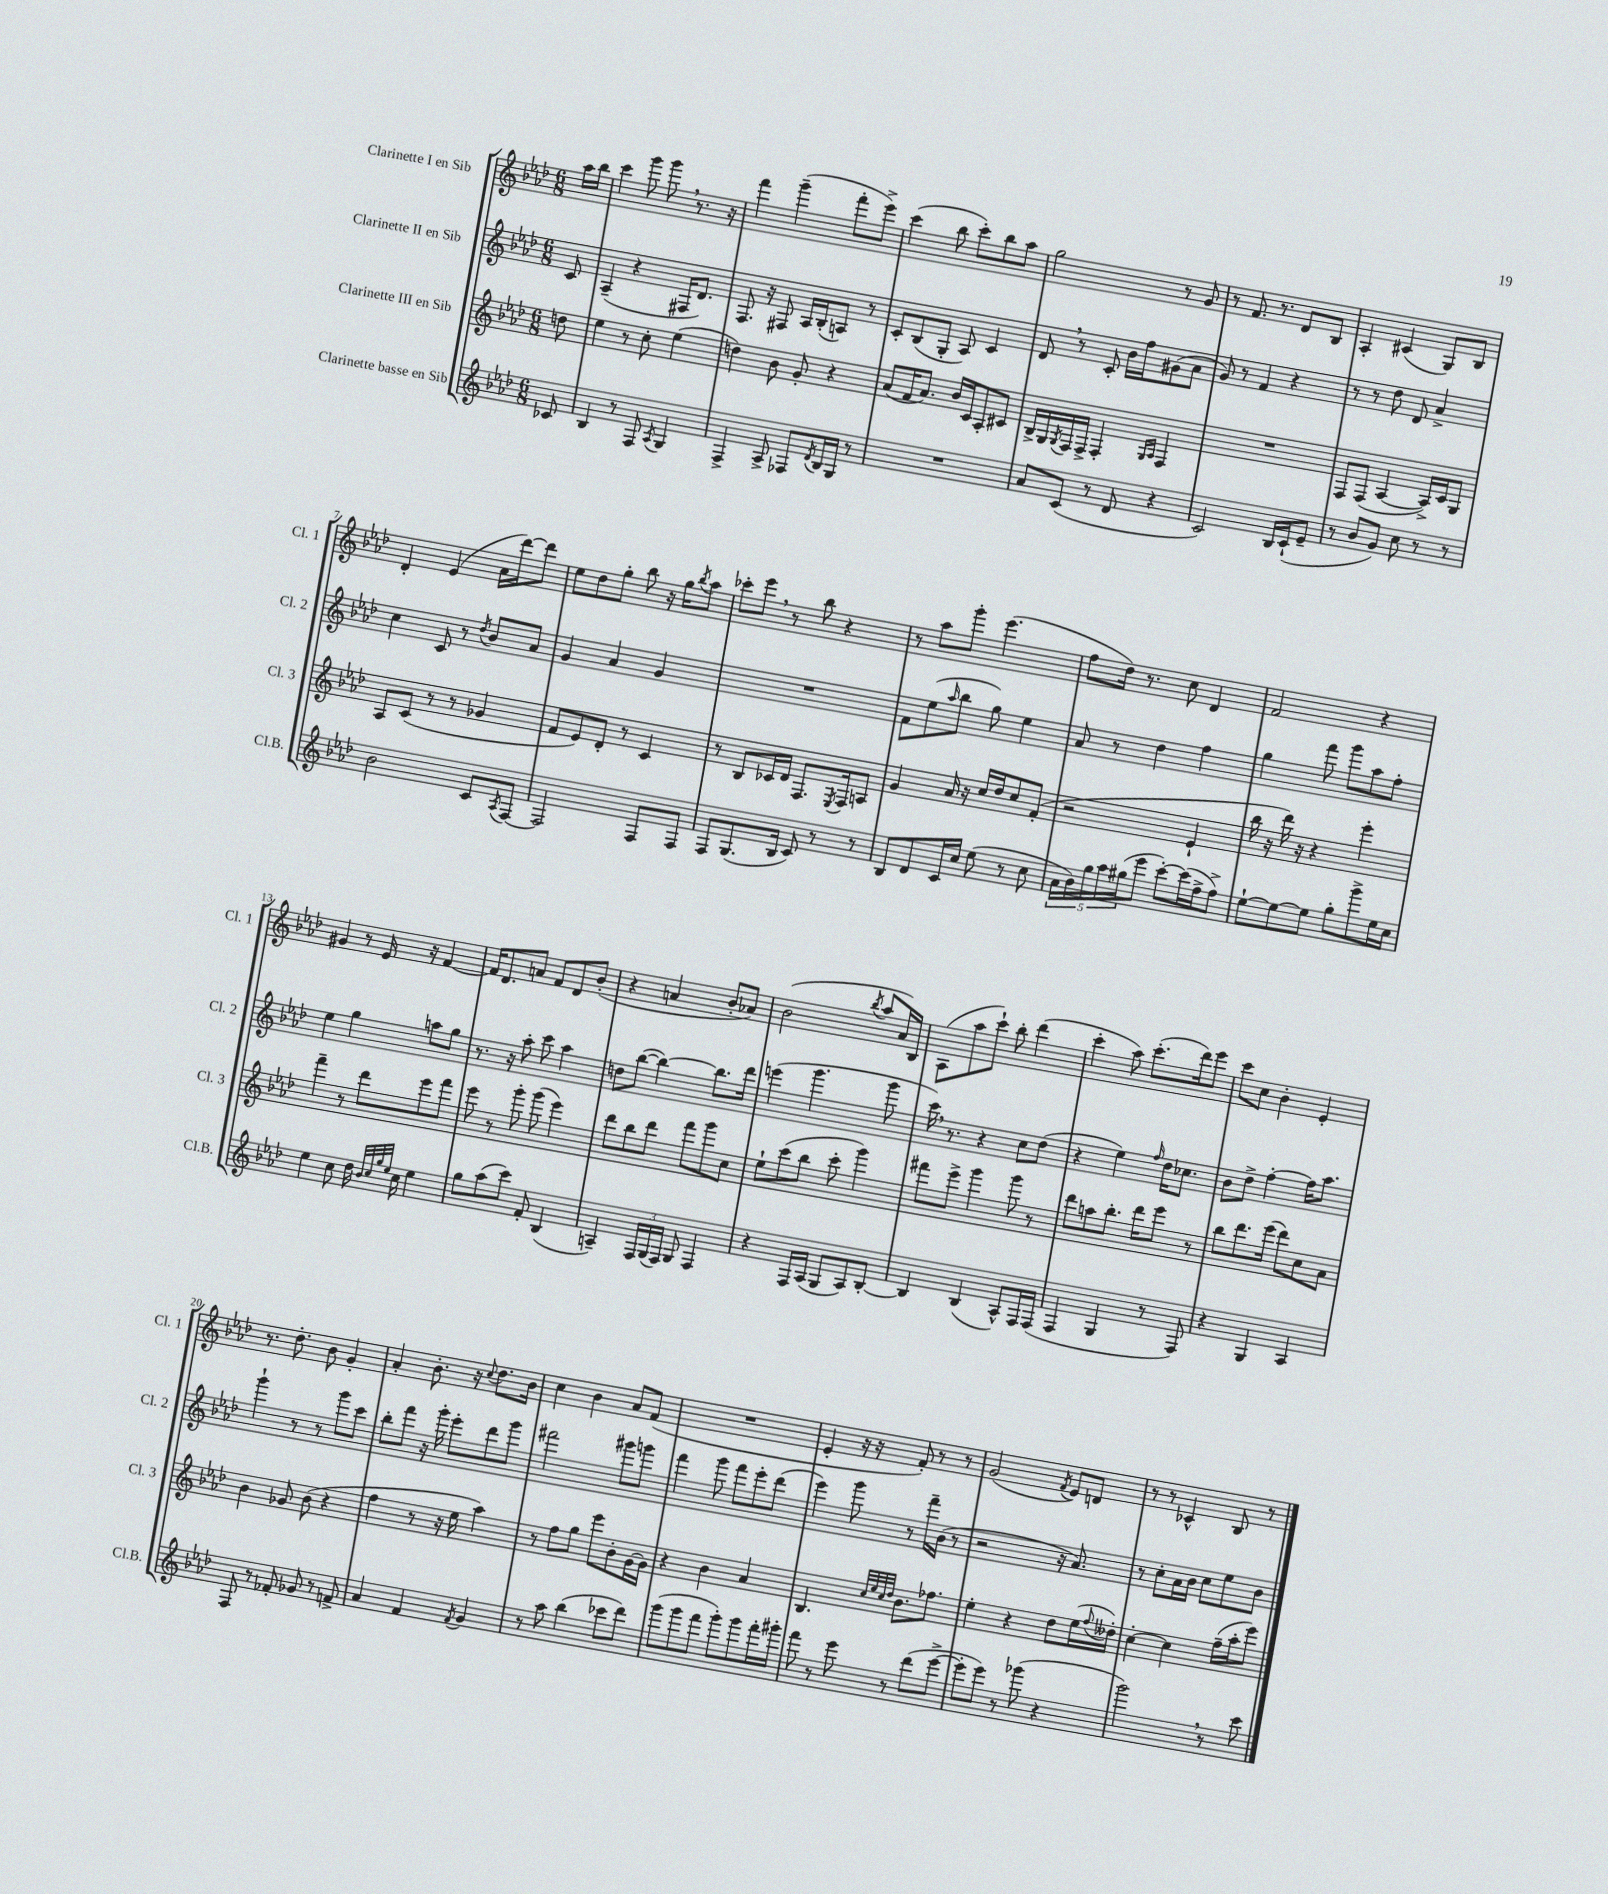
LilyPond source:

<<
\new StaffGroup <<
\new Staff = "s0" \with { instrumentName = "Clarinette I en Sib" shortInstrumentName = "Cl. 1" } {
    \clef treble \key aes \major \numericTimeSignature \time 6/8 \partial 8
    aes''16 bes''16 |
    c'''4 g'''8 g'''8 \breathe r8. r16 |
    f'''4 g'''4--( f'''8-. ees'''8->) |
    c'''4( bes''8 c'''8-.) bes''8 aes''8 |
    g''2 r8 g'8 |
    r8 f'8. r8. des'8 bes8 |
    aes4-. cis'4( g8) bes8 |
    des'4-. ees'4( aes'16 des'''16~) des'''8 |
    ees''8 des''8 g''8-. bes''8 r16 g''16 \acciaccatura { bes''8 } aes''8 |
    ces'''8-. ees'''8 \breathe r8 bes''8 r4 |
    r8 aes''8 g'''8-. ees'''4.( |
    f''8 des''16) r8. c''8 des'4 |
    f'2 r4 |
    gis'4 r8 ees'16 r16 f'4~ |
    f'16 des'8. a'8 f'8 des'8 bes'8-.( |
    r4 a'4 bes'8-. aes'8) |
    bes'2( \acciaccatura { bes''8 } aes''8 aes'16) bes16 |
    aes8( aes''8 c'''8-!) bes''8-. des'''4( |
    c'''4-. aes''8) c'''8.-.( des'''16) ees'''8 |
    c'''8 c''8 bes'4-. ees'4-. |
    r8. des''8.-. bes'8 g'4-. |
    aes'4-. bes'8.-. r16 \appoggiatura { c''8 } des''8. bes'16 |
    c''4 bes'4 aes'8 f'8( |
    R2. |
    ees'4-. r16 r16 f'8-.) r8 r8 |
    g'2( \acciaccatura { f'8 } ees'8) d'8 |
    r8 r8 ces'4-^ bes8 r8 \bar "|." |
}
\new Staff = "s1" \with { instrumentName = "Clarinette II en Sib" shortInstrumentName = "Cl. 2" } {
    \clef treble \key aes \major \numericTimeSignature \time 6/8 \partial 8
    c'8 |
    aes4--( r4 fis16 des'8.) |
    f8. r16 fis8 aes16 bes16-.( a8) r8 |
    c'8-. bes8( g8-. aes8) c'4 |
    des'8 \breathe r8 c'8-. bes'16 f''16 gis'8( aes'8 |
    g'8) r8 f'4 r4 |
    r8 r8 des''8 des'8 aes'4-> |
    c''4 c'8 r8 \acciaccatura { des''8 } bes'8 aes'8 |
    g'4 aes'4 g'4 |
    R2. |
    f'8 ees''8( \grace { aes''16 } bes''8 g''8) ees''4 |
    aes'8 r8 des''4 f''4 |
    g''4 f'''8 g'''8 aes''8 f''8-. |
    ees''4 g''4 a''8 g''8 |
    r8. r16 aes''8-. c'''8 aes''4 |
    d''8 bes''8~( bes''4~) bes''8. des'''16 |
    e'''4( g'''4. g'''8 |
    c'''16) \breathe r8. r4 c''8 des''8( |
    r4 ees''4) \grace { f''16 } des''16 ces''8. |
    bes'8 des''8-> f''4~-. f''16 aes''8. |
    g'''4-! r8 r8 g'''8 c'''8 |
    bes''8-. f'''8 r16 g'''16-. ees'''8-. des'''8 g'''8 |
    fis'''2 gis'''8 g'''8 |
    f'''4 g'''8 f'''8 ees'''8-. des'''8( |
    ees'''4) g'''8 r8 f'''16-- bes'16( r8 |
    r2 r16 aes'8.) |
    r8 c''8-. aes'16 bes'16 c''8 ees''8 bes'8 \bar "|." |
}
\new Staff = "s2" \with { instrumentName = "Clarinette III en Sib" shortInstrumentName = "Cl. 3" } {
    \clef treble \key aes \major \numericTimeSignature \time 6/8 \partial 8
    d''8 |
    ees''4 r8 c''8-. ees''4( |
    d''4) bes'8 g'8-. r4 |
    aes'8( f'16 aes'8.) bes'16 c'16 aes8-. cis'8 |
    bes16-> g16 \acciaccatura { g8 } f16 f16-> f4-. \grace { g16 aes16 } f4 |
    R2. |
    f8 f8( aes4~ aes16->) c'16 g8 |
    aes8 c'8( r8 r8 ges'4 |
    f'8 ees'8) des'8-. r8 c'4 |
    r8 bes8 ces'16 des'16 f8. \acciaccatura { ees8 } f16 a8 |
    g'4 aes'16 r16 c''16 des''16 c''8 f'8-.( |
    r2 ees'4-! |
    bes''16 r16 des'''16) r16 r4 ees'''4-. |
    f'''4-- r8 des'''8 ees'''8 f'''8 |
    ees'''8 r8 g'''8-. g'''8( ees'''4) |
    des'''8 bes''8 des'''8 f'''8 g'''8 c''8 |
    ees''8-! c'''8( bes''8 c'''8-. g'''4) |
    fis'''8 ees'''8-> g'''4 g'''8 r8 |
    des'''8 a''8 bes''8.-. des'''16 ees'''8 r8 |
    bes''8 des'''8. ees'''16( des'''8) c''8 aes'8 |
    bes'4 ges'8 bes'8( r4 |
    f''4 r8 r16 ees''16 aes''4) |
    r8 f''8 g''8 ees'''8 bes'8-. g'16~ g'16 |
    r4 bes'4 aes'4 |
    bes4. \grace { c''32 ees''32 c''32 des''32 } bes'8. fes''8. |
    ees''4-. r4 des''8 ees''16( \appoggiatura { f''8 } deses''16-.) |
    c''4~-. c''4 f''16--( aes''16-. ees'''8) \bar "|." |
}
\new Staff = "s3" \with { instrumentName = "Clarinette basse en Sib" shortInstrumentName = "Cl.B." } {
    \clef treble \key aes \major \numericTimeSignature \time 6/8 \partial 8
    ces'8 |
    bes4 r8 f8 \acciaccatura { aes8 } g4 |
    f4-> aes8-> fes8 \acciaccatura { des'8 } bes16 g16 r8 |
    R2. |
    aes'8 c'8( r8 des'8 r4 |
    c'2) bes16 c'16-!( ees'8-- |
    r8 bes'8 g'8) c''8 r8 r8 |
    bes'2 c'8 \acciaccatura { aes8 } f8~ |
    f2 f8 f8 |
    f8 g8.( bes16 c'8) r8 r8 |
    bes8 des'8 c'16 c''16 ees''8( r8 c''8 |
    \tuplet 5/4 { aes'16 bes'16) g''16 aes''16 gis''16( } ees'''8 c'''8~-.) c'''16( f''16-> f''8->) |
    ees''8~-! ees''8~ ees''8 g''8-. g'''8-> ees''16 c''16 |
    ees''4 c''8 des''16 \grace { bes'32 c''32 g''32 ees''32 } c''16 ees''4 |
    g''8 aes''8( c'''8) f'8-. bes4( |
    a4--) \tuplet 3/2 { f16 g16( f16) } g8 f4 |
    r4 f16 aes16( g8 aes8) bes8~-. |
    bes4 bes4( aes8-^) f16 f16( |
    f4 g4 r8 f8) |
    r4 g4 aes4 |
    f8 r8 fes'8-. ges'8 r8 f'8-> |
    aes'4 f'4 \acciaccatura { f'8 } g'4 |
    r8 aes''8 bes''4( ces'''8 des'''8) |
    g'''8( g'''8 f'''8 g'''8-.) g'''8 f'''16-. gis'''16-. |
    f'''8 r8 ees'''8 r8 des'''8( ees'''8~-> |
    ees'''8-. ees'''8) r8 ges'''8( r4 |
    g'''2) \breathe r8 c'''8 \bar "|." |
}
>>
>>
